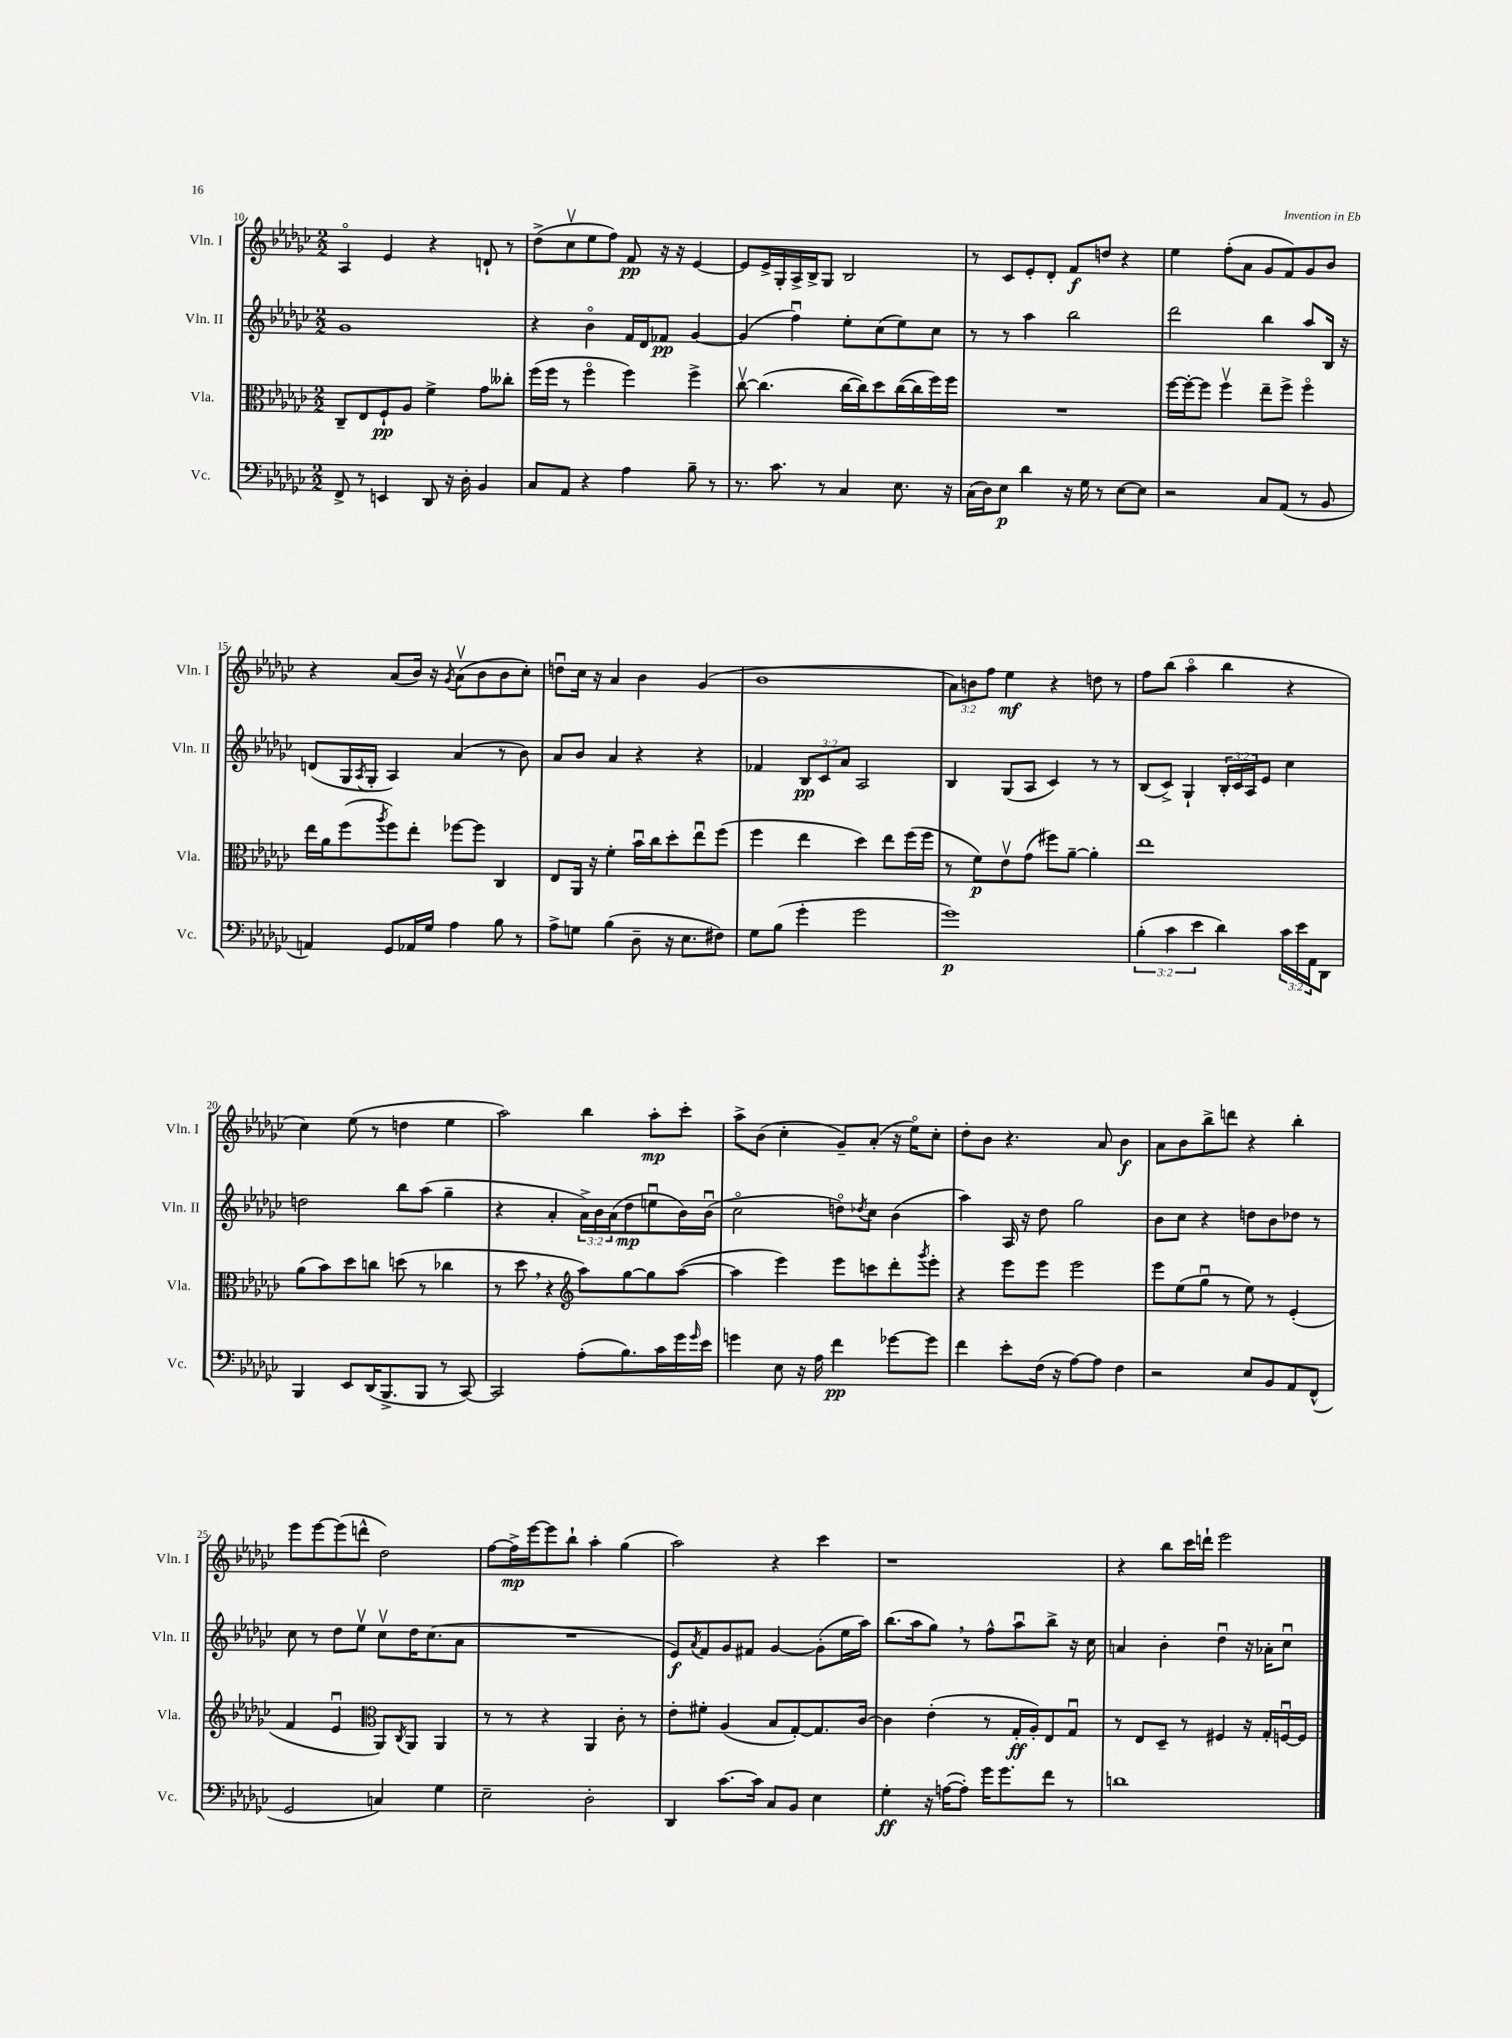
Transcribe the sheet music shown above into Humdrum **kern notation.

**kern	**kern	**kern	**kern
*staff4	*staff3	*staff2	*staff1
*clefF4	*clefC3	*clefG2	*clefG2
*k[b-e-a-d-g-c-]	*k[b-e-a-d-g-c-]	*k[b-e-a-d-g-c-]	*k[b-e-a-d-g-c-]
*M2/2	*M2/2	*M2/2	*M2/2
8FF^	8C-~	1g-	4A-o
8r	8E-	.	.
4EE	8F`	.	4e-
.	8A-	.	.
8DD-	4f^	.	4r
16r	.	.	.
16D-'	.	.	.
4BB-	8g-	.	8d`
.	8cc--'	.	8r
=	=	=	=
8C-	(16ff	4r	(8dd-^
.	16ff	.	.
8AA-	8r	.	8cc-v
4r	4ffo	4b-o	8ee-
.	.	.	8ff)
4A-	4ff)	16f	8f
.	.	16d-	.
.	.	8f-	16r
.	.	.	16r
8B-~	4ff^	[4g-	[4e-
8r	.	.	.
=	=	=	=
8.r	[8cc-v	(4g-]	8e-]
.	(4.cc-]	.	16e-^
8.c-	.	.	16G-'
.	.	4ffu)	16A-^
.	.	.	16B-^
8r	.	.	8G-
4C-	[16cc-	8ee-'	2B-
.	16cc-])	.	.
.	8dd-	(8cc-	.
8.E-	([16cc-	8ee-)	.
.	16cc-]	.	.
.	16ff)	8cc-	.
16r	16ff	.	.
=	=	=	=
(16C-	1r	8r	8r
16D-)	.	.	.
8E-	.	8r	8c-
4d-	.	4aa-	8e-'
.	.	.	8d-'
16r	.	2bb-	8f
16G-	.	.	.
8r	.	.	8dd
[8E-	.	.	4r
8E-]	.	.	.
=	=	=	=
2r	[16ff	2ddd-	4ee-
.	16ff'_	.	.
.	8ff]	.	.
.	4ffv	.	(8ff'
.	.	.	8a-
8C-	8ee-~	4bb-	8g-
(8AA-	8ff^	.	8f)
8r	4ffo	8aa-	8g-
8BB-	.	16B-	8b-
.	.	16r	.
=	=	=	=
4AA)	16ee-	(8d	4r
.	16a-	.	.
.	(8ff	16G-	.
.	.	8qA-	.
.	.	16G-'	.
.	8qaa-	.	.
8GG-	8ff)	4A-)	(8a-
16AA-	8ee-'	.	16b-)
16G-	.	.	16r
.	.	.	8qg-
4A-	[8ff-	(4a-	(8a-v
.	8ff-]	.	8b-
8B-	4C-	8r	8b-
8r	.	8b-)	8cc-')
=	=	=	=
8A-^	8E-	8a-	8ddu
8G	16AA-	8b-	16cc-
.	16r	.	16r
(4B-	4f'	4a-	4a-
8D-~	16b-u	4r	4b-
.	16cc-	.	.
16r	8dd-'	.	.
8.E-	.	.	.
.	8ee-u	4r	(4g-
8F#)	(8ff	.	.
=	=	=	=
8G-	4ff	4f-	1b-
(8B-	.	.	.
4g-'	4ee-	12B-	.
.	.	12c-	.
.	.	12a-	.
2g-	4dd-)	2A-	.
.	8ee-	.	.
.	(16ff	.	.
.	16ff	.	.
=	=	=	=
1g-)	8r	4B-	12a-)
.	.	.	12b
.	8f)	.	.
.	.	.	12ff
.	8e-v	(8G-	4ee-
.	(8g-	8A-	.
.	8ff#)	4c-)	4r
.	[8a-~	.	.
.	4a-']	8r	8dd
.	.	8r	8r
=	=	=	=
(6B-'	1ee-	(8B-	8ff
.	.	8c-^)	(8bb-
6c-	.	.	.
.	.	4G-`	4aa-o
6e-	.	.	.
4d-)	.	24B-'	4bb-
.	.	24c-	.
.	.	24A-	.
.	.	8e-	.
24c-	.	4cc-	4r
24e-	.	.	.
24AA-	.	.	.
8DD-	.	.	.
=	=	=	=
4BBB-	(8a-	2dd	4cc-)
.	8b-)	.	.
8EE-	8dd-	.	(8ee-
(16DD-	8cc	.	8r
8.BBB-^	.	.	.
.	(8dd	8bb-	4dd
8BBB-	8r	(8aa-	.
8r	4cc-	4gg-~	4ee-
[8CC-)	.	.	.
=	=	=	=
2CC-]	8r	4r	2aa-)
.	8dd-	.	.
.	4r	4a-'	.
*	*clefG2	*	*
(8A-'	8aa-)	24a-^)	4bb-
.	.	24b-	.
.	.	(24a-	.
8.B-)	[8gg-	8dd-	.
.	8gg-]	8eeu	8aa-'
16c-	.	.	.
16g-	([8aa-	16b-)	8ccc-'
16qqg-	.	.	.
16e-	.	(16b-u	.
=	=	=	=
4g	4aa-]	2cc-o	8aa-^
.	.	.	(8b-
8E-	4eee-)	.	4cc-'
16r	.	.	.
16A-	.	.	.
4f	8eee-	8ddo)	8g-~)
.	.	8qdd-	.
.	8ccc	8cc-	(8a-'
[8g-	8ddd-'	(4b-	16r
.	.	.	16ee-o)
.	8qggg-	.	.
8g-]	8eee-'	.	8cc-'
=	=	=	=
4f	4r	4aa-)	8dd-'
.	.	.	8b-
8e-'	8eee-	16A-	4.r
.	.	16r	.
(16F	8eee-	8dd-	.
16r	.	.	.
[8A-)	2eee-	2gg-	.
8A-]	.	.	8a-
4F	.	.	4b-
=	=	=	=
2r	8eee-	8b-	8a-
.	(8ee-	8cc-	8b-
.	8gg-u	4r	8bb-^
.	8r	.	8ddd
8E-	8ee-)	8dd	4r
8BB-	8r	8b-	.
8AA-	(4e-'	8dd-	4bb-'
(8FF^^	.	8r	.
=	=	=	=
2GG-	4f	8cc-	8eee-
.	.	8r	[8eee-
.	4e-u	8dd-	(8eee-]
.	.	8ee-v	8ddd^^
*	*clefC3	*	*
4C)	8AA-)	8cc-v	2dd-)
.	8qC-	.	.
.	8AA-	16dd-	.
.	.	(8.cc-	.
4G-	4AA-	.	.
.	.	8a-	.
=	=	=	=
2E-~	8r	1r	[8ff
.	8r	.	16ff^]
.	.	.	[16eee-
.	4r	.	8eee-]
.	.	.	8bb-`
2D-'	4AA-	.	4aa-'
.	8c-'	.	(4gg-
.	8r	.	.
=	=	=	=
4DD-	8e-'	8e-)	2aa-)
.	.	8qa-	.
.	8f#'	8f	.
[8.c-	(4A-	8g-	.
.	.	8f#	.
16c-]	.	.	.
8C-	8B-	[4g-	4r
8BB-	[8G-')	.	.
4E-	8.G-]	(8g-']	4ccc-
.	.	16ee-	.
.	[16c-	16aa-)	.
=	=	=	=
4G-'	4c-]	(8.bb-	1r
.	.	16aa-	.
16r	(4e-'	8gg-)	.
([16A	.	.	.
8A'])	.	8r	.
16g-	8r	8ff^^	.
8.g-	.	.	.
.	16G-'	8aa-u	.
.	16A-')	.	.
8f	8E-	8bb-^	.
8r	8G-u	16r	.
.	.	16cc-	.
=	=	=	=
1d	8r	4a	4r
.	8E-	.	.
.	8D-~	4b-'	8bb-
.	8r	.	16ccc-
.	.	.	16ddd`
.	4F#	4dd-u	2eee-
.	16r	16r	.
.	16G-'	16a-'	.
.	[16Fu	8cc-u	.
.	16F]	.	.
==	==	==	==
*-	*-	*-	*-
